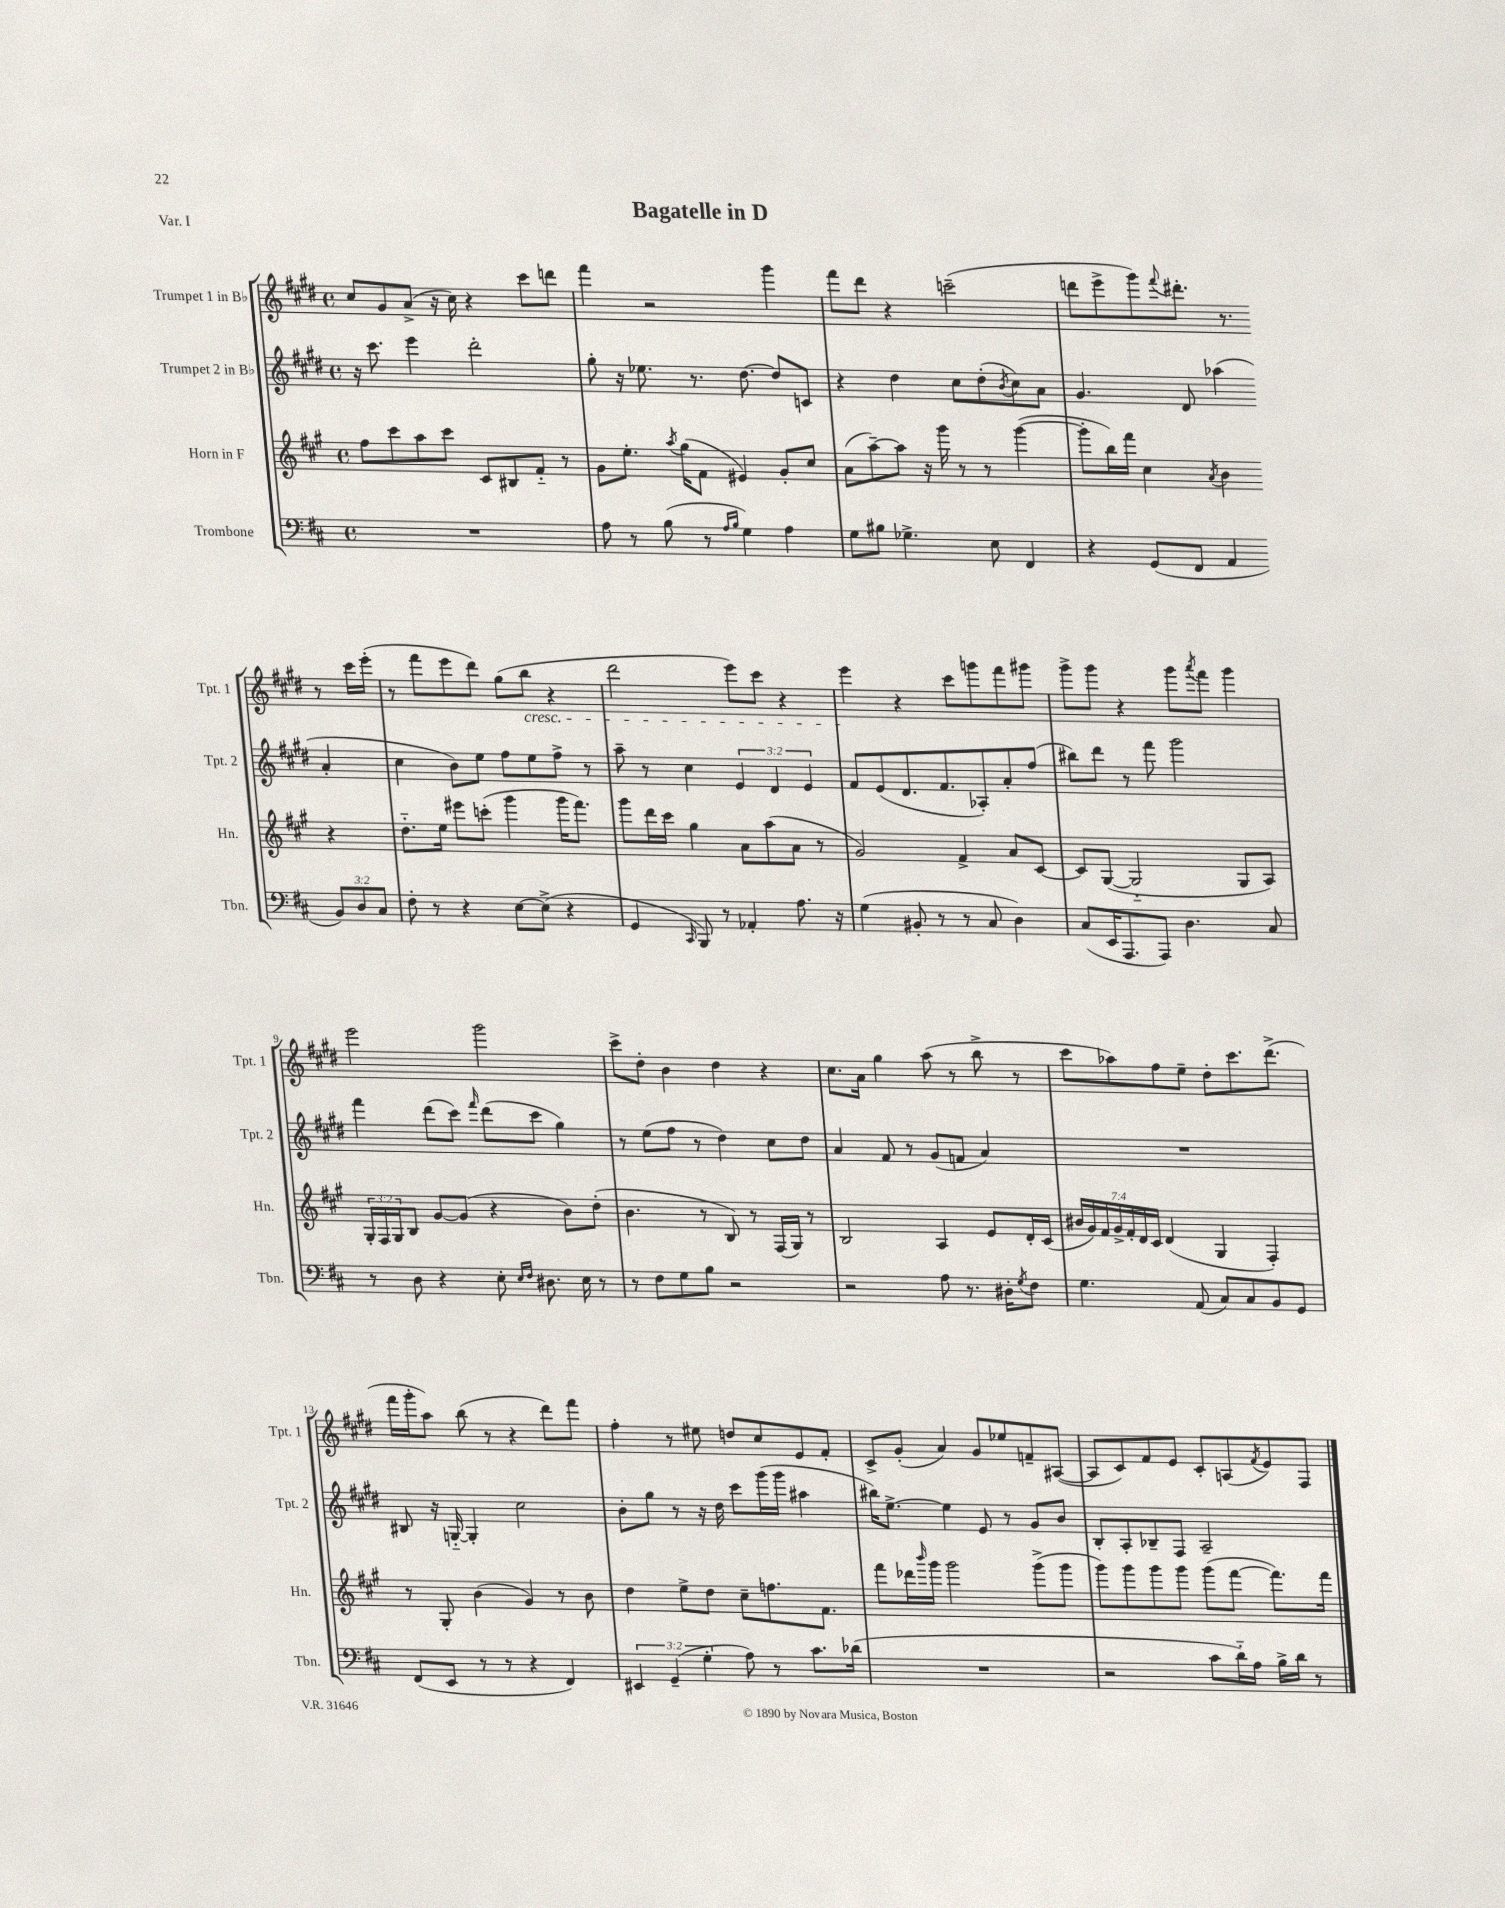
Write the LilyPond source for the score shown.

\header { title = "Bagatelle in D" piece = "Var. I" }
<<
\new StaffGroup <<
\new Staff = "s0" \with { instrumentName = "Trumpet 1 in Bb" shortInstrumentName = "Tpt. 1" } {
    \clef treble \key e \major \defaultTimeSignature \time 4/4
    cis''8 gis'8 a'8->( r16 cis''16) r4 cis'''8 d'''8 |
    fis'''4 r2 gis'''4 |
    fis'''8 dis'''8 r4 c'''2--( |
    d'''8 e'''8-> gis'''8) \appoggiatura { fis'''8 } dis'''8.-. r8. r8 cis'''16 e'''16-.( |
    r8 fis'''8 e'''8 dis'''8) gis''8( b''8\cresc r4 |
    dis'''2 e'''8) cis'''8 r4 |
    e'''4\! r4 cis'''8 g'''8 fis'''8 gis'''8 |
    gis'''8-> gis'''8 r4 gis'''8 \acciaccatura { a'''8 } fis'''8 gis'''4 |
    e'''2 gis'''2 |
    cis'''8-> dis''8-. b'4 dis''4 r4 |
    cis''8. a'16 gis''4 a''8( r8 b''8-> r8 |
    cis'''8 aes''8) fis''8 e''8-- dis''8-. cis'''8. dis'''8.->( |
    fis'''16 gis'''16-. a''8) b''8( r8 r4 dis'''8) fis'''8 |
    fis''4-. r8 eis''8 d''8 cis''8 e'8 fis'8-. |
    cis'8-> gis'8-.( a'4) gis'8 ees''8 f'8-- ais8~( |
    ais8 cis'8) fis'8 e'8 cis'8-. a8( \acciaccatura { fis'8 } e'8) fis8 \bar "|." |
}
\new Staff = "s1" \with { instrumentName = "Trumpet 2 in Bb" shortInstrumentName = "Tpt. 2" } {
    \clef treble \key e \major \defaultTimeSignature \time 4/4 \override Staff.TupletNumber.text = #tuplet-number::calc-fraction-text
    r16 cis'''8. e'''4 dis'''2-. |
    gis''8-. r16 ees''8. r8. dis''8.~ dis''8 c'8 |
    r4 dis''4 cis''8 dis''8-.( \acciaccatura { b'8 } cis''8) a'8 |
    gis'4. dis'8 aes''4( a'4-. |
    cis''4 b'8) e''8 fis''8 e''8 fis''8-> r8 |
    a''8-- r8 cis''4 \tuplet 3/2 { e'4 dis'4 e'4 } |
    fis'8 e'8( dis'8. fis'8. aes8-.) a'8-. fis''8( |
    bis''8) dis'''8 r8 fis'''8 gis'''2 |
    fis'''4 dis'''8( cis'''8) \grace { fis'''16 } dis'''8( cis'''8 gis''4) |
    r8 e''8( fis''8 r8 dis''4) cis''8 dis''8 |
    a'4 fis'8 r8 gis'8( f'8 a'4) |
    R1 |
    bis8 r16 g16~-_ g4-. cis''2 |
    b'8-. gis''8 r8 r16 dis''16 cis'''8 gis'''16( gis'''16 ais''4 |
    bis''16) e''8.~-> e''4 e'8 r8 gis'8 b'8 |
    b8-. a8-. bes8-- fis8 a2-- \bar "|." |
}
\new Staff = "s2" \with { instrumentName = "Horn in F" shortInstrumentName = "Hn." } {
    \clef treble \key a \major \defaultTimeSignature \time 4/4 \override Staff.TupletNumber.text = #tuplet-number::calc-fraction-text
    fis''8 cis'''8 a''8 cis'''8 cis'8 bis8 fis'8-_ r8 |
    gis'8 e''8.-. \acciaccatura { a''8 } gis''16( fis'8 eis'4) gis'8-. cis''8 |
    a'8( a''8~--) a''8 r16 gis'''16 r8 r8 gis'''4~( |
    gis'''8-. b''16) fis'''16 cis''4 \acciaccatura { a'8 } b'4 r4 |
    d''8.-_ e''16 eis'''8 c'''8-.( gis'''4 gis'''16 fis'''8.) |
    gis'''8 d'''16 cis'''16 gis''4 a'8 a''8( a'8 r8 |
    gis'2) fis'4-> a'8 cis'8~ |
    cis'8 gis8~( gis2-_ gis8 a8) |
    \tuplet 3/2 { gis16-. fis16 gis16 } b8 gis'8~ gis'8( r4 b'8) d''8-.( |
    b'4. r8 b8) r8 fis16( gis16) r8 |
    b2 a4 e'8 d'16-. cis'16( |
    \tuplet 7/4 { bis'16 gis'16) fis'16 gis'16-> fis'16-. d'16 cis'16 } d'4( gis4 fis4-.) |
    r8 gis8-. b'4( gis'4) r8 b'8 |
    d''4 e''8-> d''8 cis''8-- f''8. fis'8. |
    fis'''8 des'''16 \grace { b'''16 } gis'''16 gis'''2 gis'''8->( gis'''8 |
    gis'''8) gis'''8 gis'''8 gis'''8 gis'''8( fis'''8~ fis'''8.) fis'''16 \bar "|." |
}
\new Staff = "s3" \with { instrumentName = "Trombone" shortInstrumentName = "Tbn." } {
    \clef bass \key d \major \defaultTimeSignature \time 4/4 \override Staff.TupletNumber.text = #tuplet-number::calc-fraction-text
    R1 |
    a8 r8 b8( r8 \grace { a16 b16 } g4) a4 |
    g8 bis8 ges4.-> e8 fis,4 |
    r4 g,8( fis,8 a,4 \tuplet 3/2 { b,8) d8 cis8 } |
    fis8-. r8 r4 e8~ e8->( r4 |
    g,4 \grace { cis,16 } b,,8) r8 aes,4-. a8. r16 |
    g4( bis,8-. r8 r8 cis8 d4) |
    cis8( e,16 a,,8. a,,8) d4. cis8 |
    r8 d8 r4 e8-. \grace { e16 fis16 } dis8. e16 r8 |
    r8 fis8 g8 b8 r2 |
    r2 a8 r8. dis16-. \acciaccatura { g8 } fis8 |
    g4. a,8( cis8) cis8 b,8 g,8 |
    fis,8( e,8 r8 r8 r4 fis,4) |
    \tuplet 3/2 { eis,4 g,4--( g4-. } a8) r8 cis'8. des'16( |
    R1 |
    r2 cis'8 d'16-_) a16 b16-> d'16 r8 \bar "|." |
}
>>
>>
